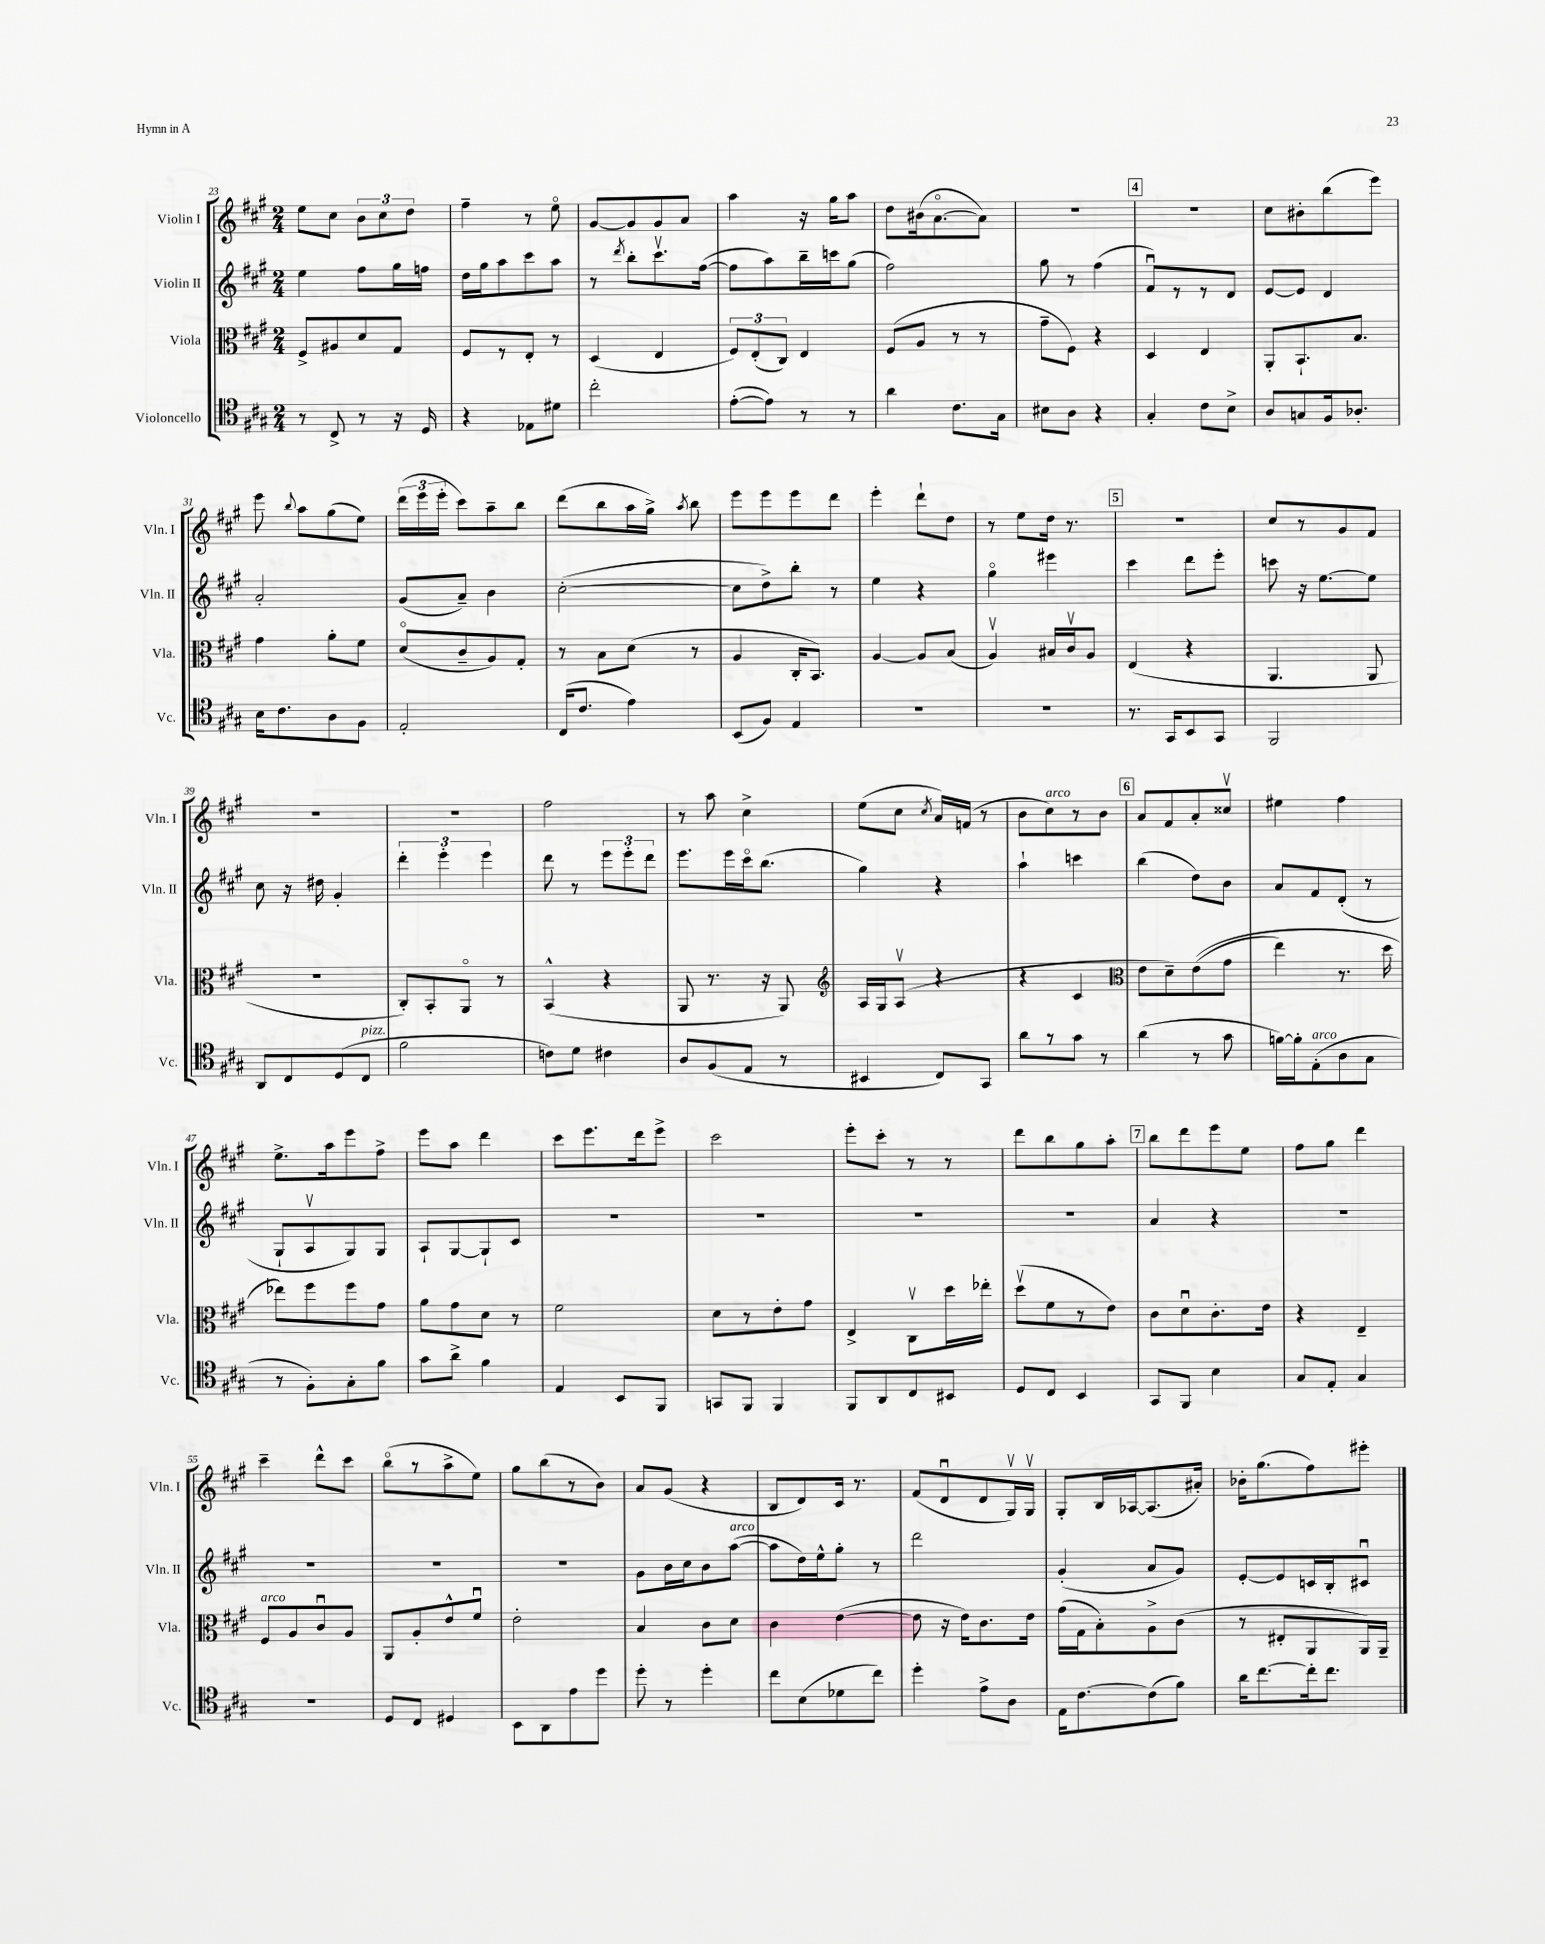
<<
\new StaffGroup <<
\new Staff = "s0" \with { instrumentName = "Violin I" shortInstrumentName = "Vln. I" } {
    \clef treble \key a \major \numericTimeSignature \time 2/4
    \autoBeamOff e''8[ cis''8] \tuplet 3/2 { b'8[ cis''8 d''8] } |
    fis''4-- r8 e''8\flageolet |
    gis'8[~ gis'8 gis'8 a'8] |
    a''4 r16 gis''16[ a''8] |
    d''8[ bis'16( a'8.~\flageolet a'8]) |
    r2 |
    \mark \markup { \box "4" } R2 |
    cis''8[ bis'8-. b''8( e'''8]) |
    e'''8 \appoggiatura { b''8 } a''8[ gis''8( e''8]) |
    \tuplet 3/2 { d'''16[( e'''16 e'''16]-. } cis'''8[) a''8-- b''8] |
    d'''8[( b''8 a''16 gis''16]->) \acciaccatura { a''8 } b''8 |
    e'''8[ e'''8 e'''8 d'''8] |
    e'''4-. d'''8[-! d''8] |
    r8 e''8[ d''16] r8. |
    \mark \markup { \box "5" } R2 |
    cis''8[ r8 gis'8 fis'8] |
    r2 |
    R2 |
    fis''2 |
    r8 a''8 cis''4-> |
    e''8[( cis''8] \acciaccatura { cis''8 } a'16[) f'16]( r8 |
    b'8[ cis''8^\markup { \italic "arco" }) r8 b'8] |
    \mark \markup { \box "6" } a'8[ fis'8 a'8-. cisis''8]\upbow |
    eis''4 fis''4 |
    e''8.[-> a''16 e'''8 fis''8]-> |
    e'''8[ a''8] d'''4 |
    cis'''8[ e'''8. d'''16 e'''8]-> |
    cis'''2 |
    e'''8[-. cis'''8]-. r8 r8 |
    d'''8[ b''8 gis''8 a''8]-. |
    \mark \markup { \box "7" } b''8[ d'''8 e'''8 e''8] |
    fis''8[ gis''8] d'''4 |
    cis'''4-- d'''8[-^ cis'''8] |
    b''8[\flageolet( r8 a''8-> e''8]) |
    gis''8[ b''8( r8 b'8]) |
    a'8[ gis'8]( r4 |
    b8[ d'8) cis'16] r8. |
    fis'8[( d'8\downbow d'8 gis16\upbow) gis16]\upbow |
    gis8[-. b16 aes16~ aes8.( ais'16]-.) |
    bes'16[-. gis''8.( fis''8) eis'''8]-. \bar "|." |
}
\new Staff = "s1" \with { instrumentName = "Violin II" shortInstrumentName = "Vln. II" } {
    \clef treble \key a \major \numericTimeSignature \time 2/4
    \autoBeamOff e''4 fis''8[ gis''16 f''16] |
    d''16[ gis''16 a''8 cis'''8 a''8] |
    r8 \acciaccatura { d'''8 } b''8[-. cis'''8.\upbow fis''16]~( |
    fis''8[ a''8) b''16-- c'''16 gis''8]( |
    fis''2) |
    gis''8 r8 fis''4( |
    \mark \markup { \box "4" } fis'8[\downbow) r8 r8 d'8] |
    e'8[~ e'8] d'4 |
    a'2-. |
    gis'8[( a'8]--) b'4 |
    cis''2~-.( |
    cis''8[ d''8->) b''8]-. r8 |
    e''4 r4 |
    gis''4\flageolet eis'''4 |
    \mark \markup { \box "5" } cis'''4 d'''8[ e'''8]-. |
    c'''8 r16 e''8.[~ e''8] |
    cis''8 r16 dis''16 gis'4-. |
    \tuplet 3/2 { d'''4-. e'''4-. e'''4 } |
    d'''8 r8 \tuplet 3/2 { e'''8[ e'''8-. d'''8] } |
    e'''8.[ e'''16 cis'''16\flageolet b''8.]( |
    gis''4) r4 |
    a''4-! c'''4 |
    \mark \markup { \box "6" } b''4( d''8[) b'8] |
    a'8[ fis'8 d'8]-.( r8 |
    gis8[-! a8\upbow gis8) gis8] |
    a8[-! gis8~ gis8-! cis'8] |
    R2 |
    R2 |
    R2 |
    R2 |
    \mark \markup { \box "7" } a'4 r4 |
    R2 |
    R2 |
    R2 |
    R2 |
    gis'8[ b'16 cis''16 b'8 a''8]~^\markup { \italic "arco" }( |
    a''8[ d''16) e''16-^ gis''8]-. r8 |
    d'''2 |
    gis'4-.( a'8[ gis'8]) |
    e'8[~-. e'8 c'16 b16-. cis'8]\downbow \bar "|." |
}
\new Staff = "s2" \with { instrumentName = "Viola" shortInstrumentName = "Vla." } {
    \clef alto \key a \major \numericTimeSignature \time 2/4
    \autoBeamOff fis8[-> ais8 d'8 gis8] |
    fis8[ r8 e8]-. r8 |
    d4( e4 |
    \tuplet 3/2 { fis8[) e8-.( cis8]) } e4 |
    fis8[( a8] r8 r8 |
    gis'8[-- fis8]) r4 |
    \mark \markup { \box "4" } d4 e4 |
    a,8[-. b,8.-! b8.] |
    gis'4 a'8[-. fis'8] |
    d'8[\flageolet( cis'8-- a8) gis8]-. |
    r8 b8[ d'8]( r8 |
    a4 cis16[-. b,8.]) |
    a4~ a8[ b8]( |
    a4\upbow) bis16[ cis'16\upbow a8] |
    \mark \markup { \box "5" } e4( r4 |
    a,4. a,8 |
    r2 |
    cis8[-.) b,8-. a,8]\flageolet r8 |
    b,4-^( r4 |
    a,8 r8. r16 a,8) |
    \clef treble a16[ gis16 a8]\upbow( r4 |
    r4 cis'4 |
    \mark \markup { \box "6" } \clef alto e'8[ d'8--) e'8(\( gis'8] |
    e''4) r8. d''16 |
    ees''8[\) fis''8 fis''8 gis'8] |
    a'8[ gis'8 d'8] r8 |
    fis'2 |
    d'8[ r8 e'8-. gis'8] |
    e4-> cis8[\upbow d''16 ees''16]-. |
    d''8[\upbow( fis'8 r8 e'8]) |
    \mark \markup { \box "7" } cis'8[ d'8\downbow cis'8.-. e'16] |
    r4 e4-- |
    fis8[^\markup { \italic "arco" } a8 cis'8\downbow a8] |
    a,8[ a8-. e'8-^ fis'8]\downbow |
    e'2-. |
    b4 cis'8[ d'8] |
    cis'4 e'4~( |
    e'8 r16 e'16[) cis'8. e'16] |
    gis'16[( gis16 b8-.) a8-> cis'8]( |
    r8 eis8[-. a,8 a,16) a,16]-- \bar "|." |
}
\new Staff = "s3" \with { instrumentName = "Violoncello" shortInstrumentName = "Vc." } {
    \clef tenor \key a \major \numericTimeSignature \time 2/4
    \autoBeamOff r8 cis8-> r8 r16 d16 |
    r4 ees8[ dis'8] |
    cis''2-. |
    e'8[~-.( e'8]) r8 r8 |
    a'4 cis'8.[ gis16] |
    bis8[ a8] r4 |
    \mark \markup { \box "4" } gis4-. cis'8[ b8]-> |
    a8[ g8 fis16 aes8.]-. |
    b16[ cis'8. a8 fis8] |
    e2-. |
    cis16[( cis'8.] e'4) |
    b,8[( fis8]) e4 |
    R2 |
    R2 |
    \mark \markup { \box "5" } r8. gis,16[ b,8 gis,8] |
    fis,2 |
    a,8[ cis8 d8( cis8]^\markup { \italic "pizz." } |
    fis'2 |
    c'8[) d'8] cis'4 |
    a8[ fis8( e8] r8 |
    bis,4 cis8[) gis,8] |
    a'8[ r8 gis'8] r8 |
    \mark \markup { \box "6" } a'4( r8 gis'8 |
    f'16[~) f'16-. e8-.^\markup { \italic "arco" }( a8 gis8] |
    r8 fis8[-.) gis8-. fis'8] |
    gis'8[ a'8]-> fis'4 |
    e4 b,8[ fis,8] |
    g,8[ fis,8] fis,4 |
    fis,8[ a,8 cis8 bis,8] |
    d8[ cis8] b,4 |
    \mark \markup { \box "7" } gis,8[ fis,8] b4 |
    gis8[ e8]-. gis4 |
    R2 |
    d8[ cis8] dis4 |
    b,8[ a,8 e'8 d''8] |
    d''8-. r8 d''4-. |
    cis''8[ b8( des'8 cis''8]) |
    d''4-. e'8[-> a8] |
    e16[ cis'8.~ cis'8( fis'8]) |
    a'16[ cis''8.~ cis''16-. cis''8.] \bar "|." |
}
>>
>>
\layout { \context { \Score currentBarNumber = #23 } }
